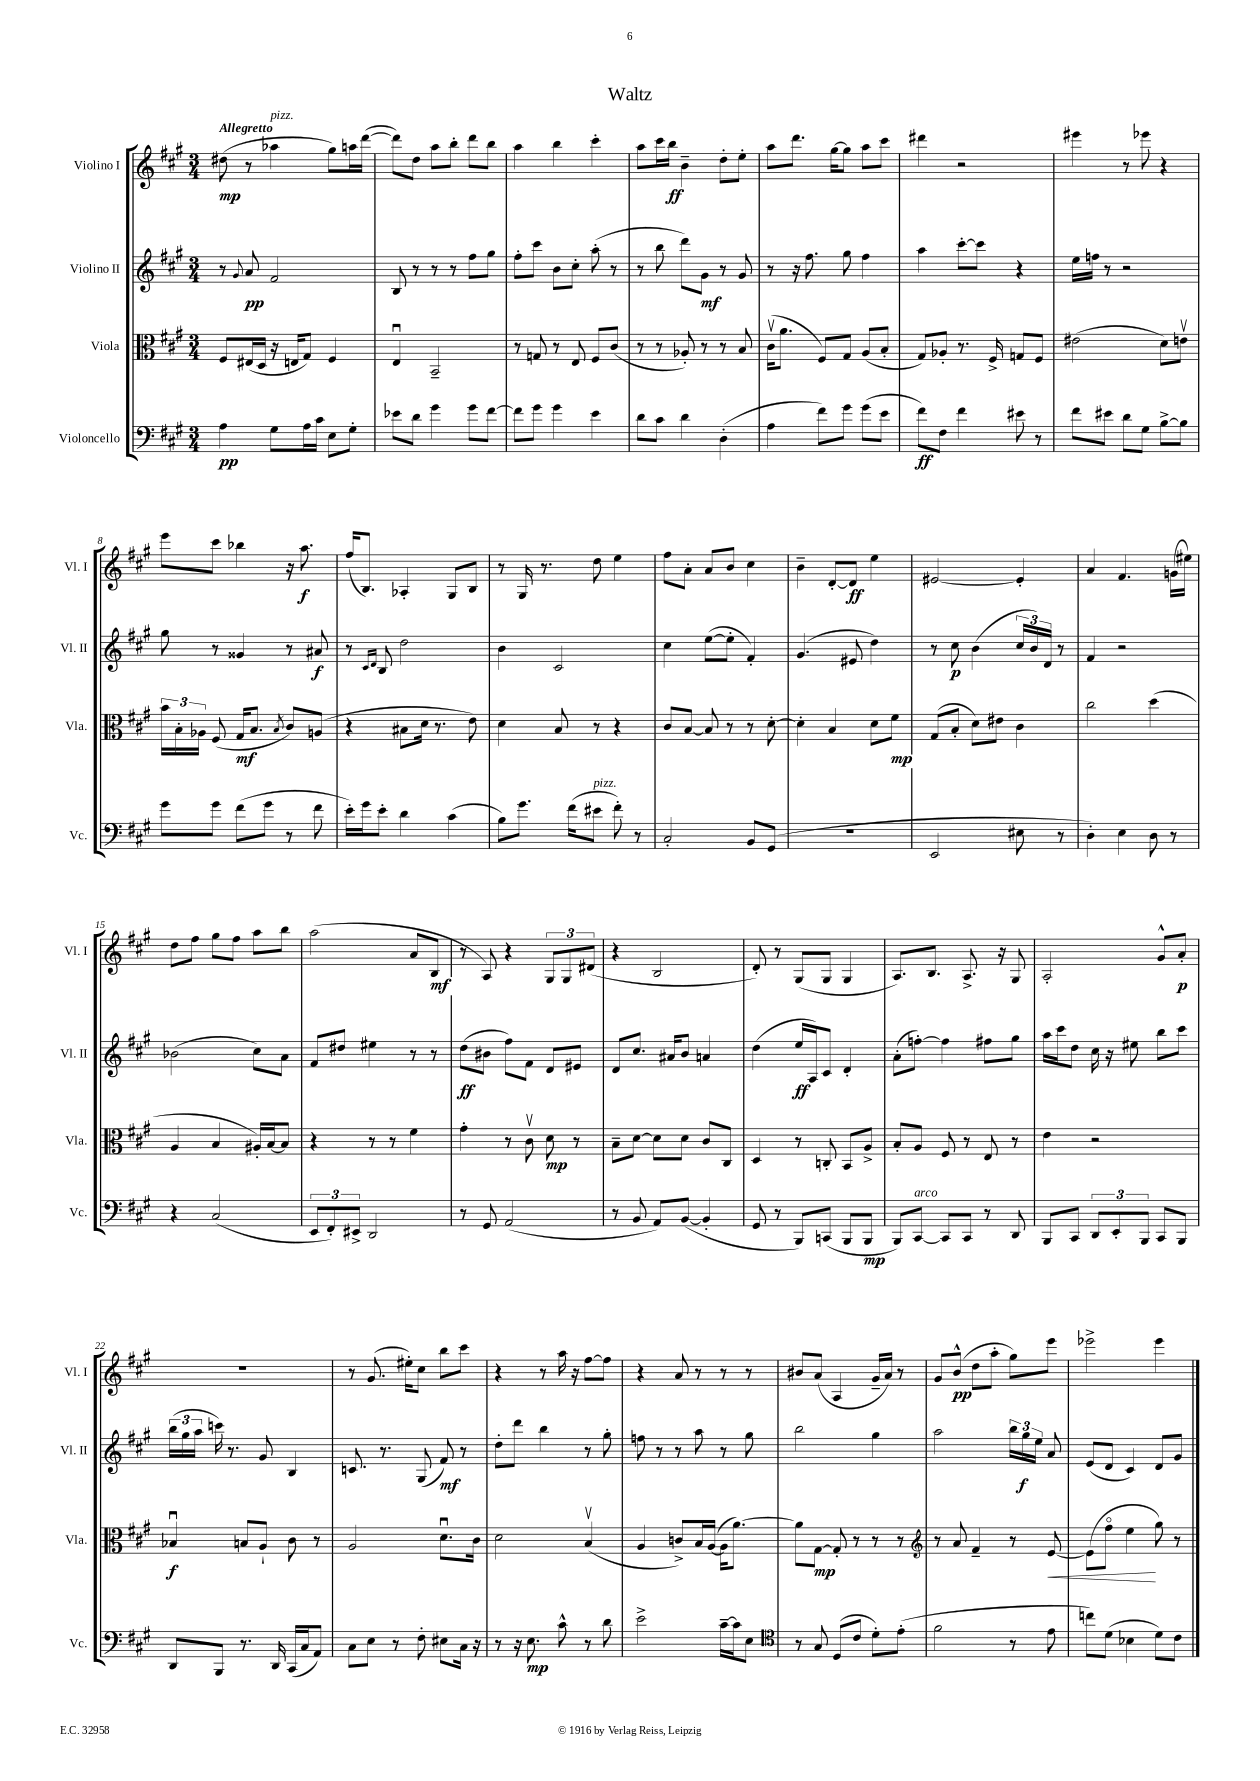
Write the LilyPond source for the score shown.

\header { title = "Waltz" }
<<
\new StaffGroup <<
\new Staff = "s0" \with { instrumentName = "Violino I" shortInstrumentName = "Vl. I" } {
    \clef treble \key a \major \numericTimeSignature \time 3/4 \tempo "Allegretto"
    \autoBeamOff dis''8\mp( r8 aes''4^\markup { \italic "pizz." } gis''8[) a''16 d'''16]~( |
    d'''8[) d''8] a''8[ b''8]-. d'''8[ b''8] |
    a''4 b''4 cis'''4-. |
    a''8[ cis'''16 b''16]\ff b'4-- d''8[-. e''8]-. |
    a''8[ d'''8.] gis''16[~ gis''8] a''8[ cis'''8] |
    dis'''4 r2 |
    eis'''4 r8 ees'''8 r4 |
    e'''8[ cis'''8] bes''4 r16 a''8.\f |
    fis''16[( b8.]) aes4-. gis8[ b8] |
    r8 gis16 r8. d''8 e''4 |
    fis''8[ a'8]-. a'8[ b'8] cis''4 |
    b'4-- d'8[~-. d'8]\ff e''4 |
    eis'2~ eis'4-. |
    a'4 fis'4. g'16[( eis''16]) |
    d''8[ fis''8] gis''8[ fis''8] a''8[ b''8] |
    a''2( a'8[ b8]\mf |
    r8 a8) r4 \tuplet 3/2 { gis8[ gis8 dis'8]( } |
    r4 b2 |
    d'8-.) r8 gis8[( gis8] gis4 |
    a8.[) b8.] a8.-> r16 gis8 |
    a2-. gis'8[-^ a'8]-.\p |
    R2. |
    r8 gis'8.( eis''16[-.) cis''8] b''8[ cis'''8] |
    r4 r8 a''16 r16 fis''8[~ fis''8] |
    r4 a'8 r8 r8 r8 |
    bis'8[ a'8]( a4 gis'16[-- a'16]) r8 |
    gis'8[ b'8]-^\pp( d''8[ a''8]-. gis''8[) e'''8] |
    ees'''2-> ees'''4 \bar "|." |
}
\new Staff = "s1" \with { instrumentName = "Violino II" shortInstrumentName = "Vl. II" } {
    \clef treble \key a \major \numericTimeSignature \time 3/4
    \autoBeamOff r8 \appoggiatura { gis'8 } a'8\pp fis'2 |
    b8 r8 r8 r8 fis''8[ gis''8] |
    fis''8[-. cis'''8] b'8[ cis''8]-. a''8-.( r8 |
    r8 b''8 d'''8[) gis'8]\mf r8 gis'8 |
    r8 r16 fis''8. gis''8 fis''4 |
    a''4 cis'''8[~-. cis'''8] r4 |
    e''16[ f''16] r8 r2 |
    gis''8 r8 gisis'4 r8 ais'8\f |
    r8 \grace { cis'16[ d'16] } b8 d''2 |
    b'4 cis'2 |
    cis''4 e''8[~( e''8]-. fis'4-.) |
    gis'4.( eis'8 d''4) |
    r8 cis''8\p b'4( \tuplet 3/2 { cis''16[ b'16) d'16] } r8 |
    fis'4 r2 |
    bes'2( cis''8[) a'8] |
    fis'8[ dis''8] eis''4 r8 r8 |
    d''8[\ff( bis'8] fis''8[) fis'8] d'8[ eis'8] |
    d'8[ cis''8.] ais'16[ b'8] a'4 |
    d''4( e''16[\ff a16) cis'8] d'4-. |
    a'8[-.( f''8]~-.) f''4 fis''8[ gis''8] |
    a''16[ cis'''16 d''8] cis''16 r16 eis''8 b''8[ cis'''8] |
    \tuplet 3/2 { b''16[( gis''16 a''16] } c'''16) r8. gis'8 b4 |
    c'8. r8. gis8( fis'8\mf) r8 |
    d''8[-. d'''8] b''4 r8 gis''8-. |
    f''8 r8 r8 a''8 r8 gis''8 |
    b''2 gis''4 |
    a''2 \tuplet 3/2 { b''16[ gis''16\f e''16] } a'8 |
    e'8[( d'8] cis'4) d'8[ gis'8] \bar "|." |
}
\new Staff = "s2" \with { instrumentName = "Viola" shortInstrumentName = "Vla." } {
    \clef alto \key a \major \numericTimeSignature \time 3/4
    \autoBeamOff fis8[ eis16( d16] r16 e16[ gis8]) fis4 |
    e4\downbow b,2-- |
    r8 g8 r8 e8 fis8[ cis'8]( |
    r8 r8 aes8-.) r8 r8 b8 |
    cis'16[\upbow( a'8.] fis8[) gis8] a8[( b8]-. |
    gis8[) aes8]-. r8. fis16-> g8[ fis8] |
    eis'2( d'8[) e'8]\upbow |
    \tuplet 3/2 { b'16[ b16-. aes16] } fis8( gis16[\mf b8.] \acciaccatura { b8 } cis'8[) a8]( |
    r4 bis8[ d'16] r8. e'8) |
    d'4 b8 r8 r4 |
    cis'8[ b8]~ b8 r8 r8 d'8~-. |
    d'4-. b4 d'8[ fis'8]\mp |
    gis8[( b8]-. d'8[) eis'8] cis'4 |
    cis''2 d''4( |
    a4 b4 ais16[-.) b16~ b8] |
    r4 r8 r8 fis'4 |
    gis'4-. r8 cis'8\upbow d'8\mp r8 |
    b8[-- d'8]~ d'8[ d'8] cis'8[ cis8] |
    d4 r8 c8-. b,8[ a8]-> |
    b8[-. a8] fis8 r8 e8 r8 |
    e'4 r2 |
    bes4\downbow\f b8[ a8]-! cis'8 r8 |
    a2 d'8.[\downbow cis'16] |
    d'2 b4\upbow( |
    a4 c'8[->) b16 a16]~( a16[ a'8.]~) |
    a'8[ gis8]~\mp gis8-. r8 r8 r8 |
    \clef treble r8 a'8 fis'4-- r8 e'8~\< |
    e'8[( fis''8]\flageolet e''4\! gis''8) r8 \bar "|." |
}
\new Staff = "s3" \with { instrumentName = "Violoncello" shortInstrumentName = "Vc." } {
    \clef bass \key a \major \numericTimeSignature \time 3/4
    \autoBeamOff a4\pp gis8[ a16 cis'16] e8[ gis8]-. |
    ees'8[ d'8] gis'4 gis'8[ fis'8]~ |
    fis'8[ gis'8] gis'4 e'4 |
    d'8[ cis'8] d'4 d4-.( |
    a4 fis'8[) gis'8] gis'8[( e'8] |
    fis'8[\ff) fis8] fis'4 eis'8 r8 |
    fis'8[ eis'8] d'8[ gis8] b8[~-> b8] |
    gis'8[ gis'8] fis'8[( gis'8] r8 fis'8 |
    e'16[-.) gis'16 e'8]-. d'4 cis'4( |
    b8[) gis'8.] fis'16[( eis'8]^\markup { \italic "pizz." } fis'8-.) r8 |
    cis2-. b,8[ gis,8]( |
    R2. |
    e,2 eis8 r8 |
    d4-.) e4 d8 r8 |
    r4 cis2( |
    \tuplet 3/2 { e,8[ fis,8-.) eis,8]-> } d,2 |
    r8 gis,8 a,2( |
    r8 b,8 a,8[) b,8]~( b,4-. |
    gis,8 r8 b,,8[) c,8]( b,,8[ b,,8]\mp |
    b,,8[) cis,8]~^\markup { \italic "arco" } cis,8[ cis,8] r8 d,8 |
    b,,8[ cis,8] \tuplet 3/2 { d,8[ e,8-. b,,8] } cis,8[ b,,8] |
    d,8[ b,,8] r8. d,16 cis,16[( cis16 a,8]) |
    cis8[ e8] r8 fis8-. eis8[ cis16] r16 |
    r8 r16 e8.\mp cis'8-^ r8 d'8 |
    e'2-> cis'16[~-- cis'16 e8] |
    \clef tenor r8 gis8 d8[( cis'8] d'8[-.) e'8]-.( |
    fis'2 r8 e'8 |
    c''8[) d'8]( bes4 d'8[) cis'8] \bar "|." |
}
>>
>>
